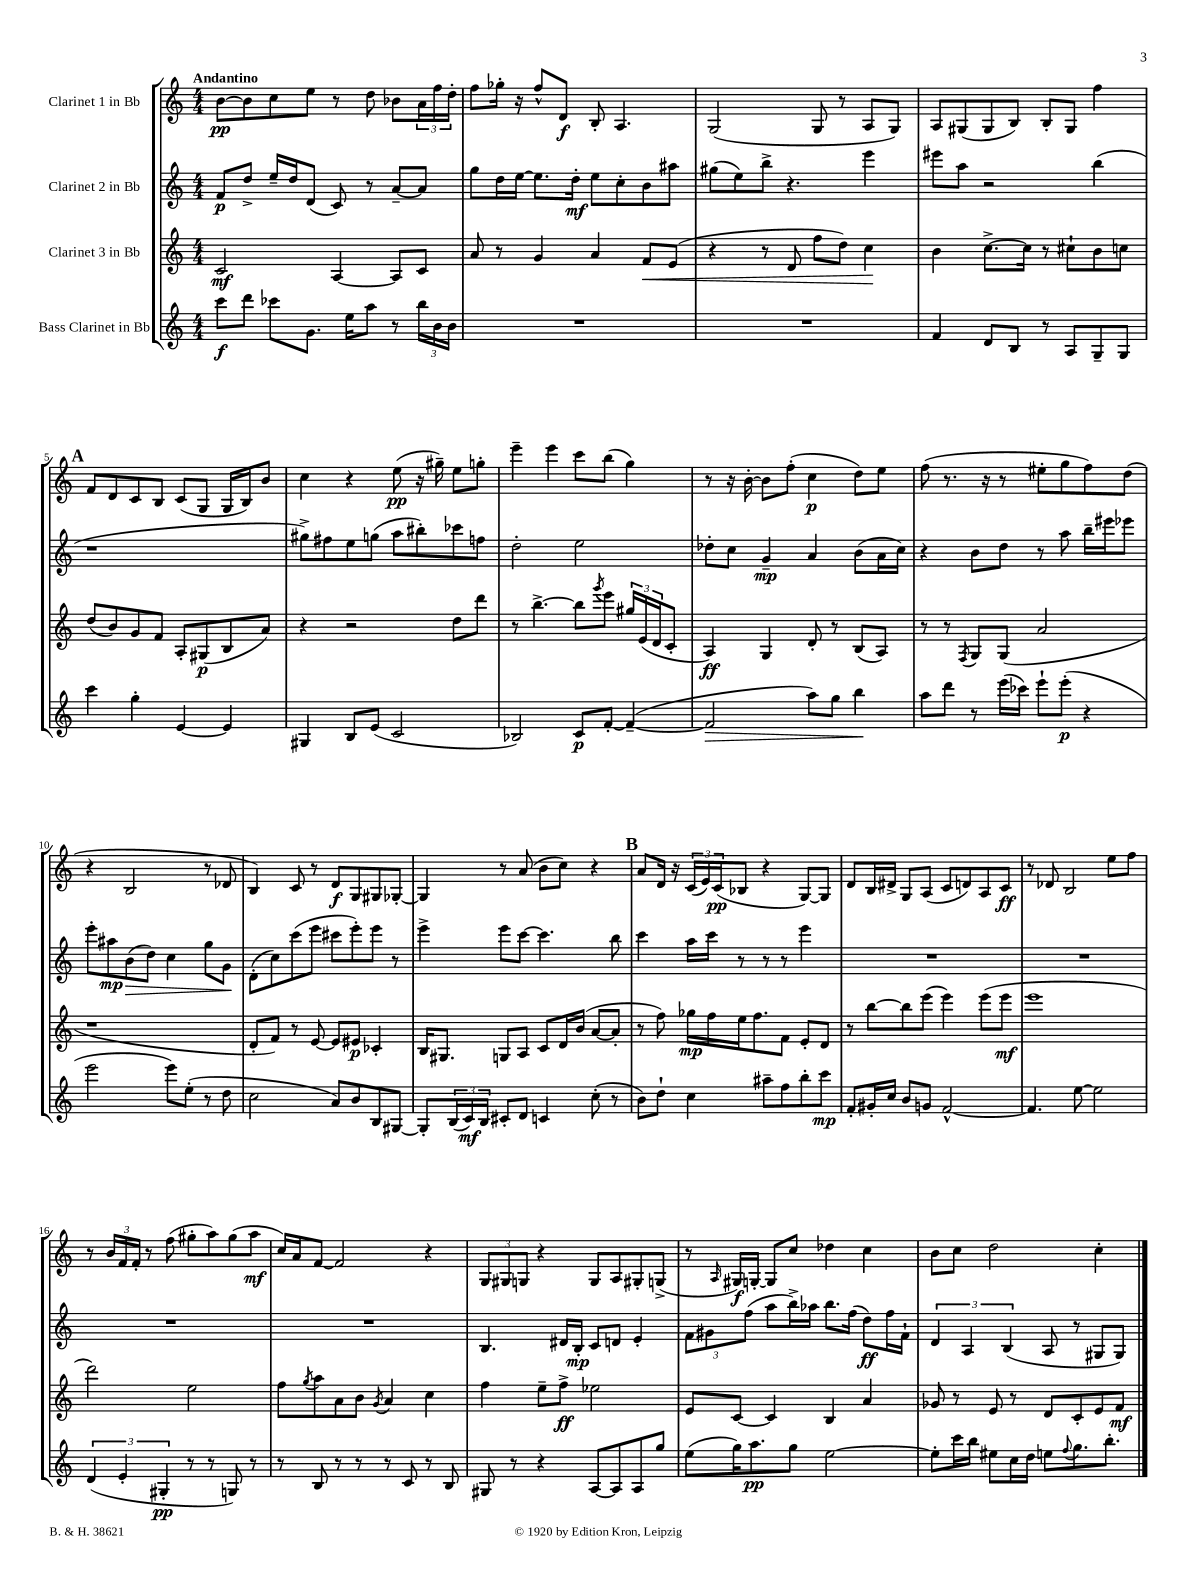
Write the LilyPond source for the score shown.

<<
\new StaffGroup <<
\new Staff = "s0" \with { instrumentName = "Clarinet 1 in Bb" } {
    \clef treble \key c \major \numericTimeSignature \time 4/4 \tempo "Andantino"
    b'8~\pp b'8 c''8 e''8 r8 d''8 bes'8 \tuplet 3/2 { a'16 f''16 d''16-. } |
    f''8 ges''16-. r16 f''8-^ d'8\f b8-. a4. |
    g2( g8 r8 a8 g8) |
    a8 gis8( gis8 b8) b8-. gis8 f''4 |
    \mark \markup { \bold "A" } f'8 d'8 c'8 b8 c'8( g8 g16 b16) b'8 |
    c''4 r4 e''8\pp( r16 gis''16--) e''8 g''8-. |
    e'''4-- e'''4 c'''8 b''8( g''4) |
    r8 r16 b'16~-. b'8 f''8-.( c''4\p d''8) e''8 |
    f''8( r8. r16 r8 eis''8-. g''8 f''8) d''8( |
    r4 b2 r8 des'8 |
    b4) c'8 r8 d'8\f g8 gis8 ges8~-. |
    ges4 r8 a'8( b'8 c''8) r4 |
    \mark \markup { \bold "B" } a'8 d'16 r16 \tuplet 3/2 { c'16( e'16) c'16\pp( } bes8 r4 g8~) g8 |
    d'8 b16 dis'16-> g8 a8( c'8 d'8) a8 c'8\ff |
    r8 des'8 b2 e''8 f''8 |
    r8 \tuplet 3/2 { b'16 f'16 f'16-. } r8 f''8( gis''8-. a''8) gis''8( a''8\mf |
    c''16) a'16 f'8~ f'2 r4 |
    \tuplet 3/2 { g8 gis8 g8 } r4 g8 a8 gis8-. g8->( |
    r8 \grace { a16 } gis16\f) g16~-. g8 c''8 des''4 c''4 |
    b'8 c''8 d''2 c''4-. \bar "|." |
}
\new Staff = "s1" \with { instrumentName = "Clarinet 2 in Bb" } {
    \clef treble \key c \major \numericTimeSignature \time 4/4
    f'8\p d''8-> e''16-- d''16 d'8( c'8) r8 a'8~-- a'8 |
    g''8 d''16 e''16~ e''8. d''16-.\mf e''8 c''8-. b'8 ais''8 |
    gis''8( e''8) b''8-> r4. e'''4 |
    eis'''8 a''8 r2 b''4( |
    \mark \markup { \bold "A" } r1 |
    gis''8->) fis''8 e''8 g''8( a''8 bis''8-.) ces'''8 f''8 |
    d''2-. e''2 |
    des''8-. c''8 g'4--\mp a'4 b'8( a'16 c''16) |
    r4 b'8 d''8 r8 a''8 b''16-- eis'''16 ees'''8 |
    e'''8-. ais''8\mp b'8\>( d''8) c''4 g''8 g'8\! |
    d'8-.( c''8) c'''8( e'''8 cis'''8 e'''8-.) e'''8 r8 |
    e'''4-> e'''8 c'''8~ c'''4. b''8 |
    \mark \markup { \bold "B" } c'''4 a''16 c'''16 r8 r8 r8 e'''4 |
    R1 |
    R1 |
    R1 |
    R1 |
    b4. dis'16 b16-.\mp c'8 d'8 e'4-. |
    \tuplet 3/2 { f'8 gis'8 f''8( } a''8 b''16->) aes''16 b''8. f''16( d''8\ff) f''16 f'16-! |
    \tuplet 3/2 { d'4 a4 b4( } a8 r8 gis8 gis8) \bar "|." |
}
\new Staff = "s2" \with { instrumentName = "Clarinet 3 in Bb" } {
    \clef treble \key c \major \numericTimeSignature \time 4/4
    c'2\mf a4~ a8 c'8 |
    a'8 r8 g'4 a'4 f'8\< e'8( |
    r4 r8 d'8 f''8 d''8) c''4\! |
    b'4 c''8.~-> c''16 r8 cis''8-! b'8 c''8 |
    \mark \markup { \bold "A" } d''8( b'8) g'8 f'8 a8-. gis8\p( b8 a'8) |
    r4 r2 d''8 d'''8 |
    r8 b''4.~-> b''8 \acciaccatura { g'''8 } e'''8 \tuplet 3/2 { gis''16 e'16( d'16 } c'8-. |
    a4\ff) g4 d'8-. r8 b8( a8) |
    r8 r8 \acciaccatura { f8 } g8 g8( a'2 |
    r1 |
    d'8-. f'8) r8 e'8~ e'8 eis'8\p ces'4-. |
    b16 gis8. g8 a8 c'8 d'16 b'16( a'8~ a'8-. |
    \mark \markup { \bold "B" } r8 f''8) ges''16\mp f''16 e''16 f''8. f'8 e'8-. d'8 |
    r8 b''8~ b''8 e'''8( e'''4) e'''8( e'''8\mf |
    e'''1 |
    d'''2) e''2 |
    f''8 \acciaccatura { g''8 } a''8 a'8 b'8 \acciaccatura { g'8 } a'4 c''4 |
    f''4 e''8-- f''8->\ff ees''2 |
    e'8 c'8~ c'4 b4 a'4 |
    ges'8 r8 e'8 r8 d'8 c'8-. e'8 f'8\mf \bar "|." |
}
\new Staff = "s3" \with { instrumentName = "Bass Clarinet in Bb" } {
    \clef treble \key c \major \numericTimeSignature \time 4/4
    c'''8\f d'''8 ces'''8 g'8. e''16 a''8 r8 \tuplet 3/2 { b''16 b'16 b'16 } |
    R1 |
    R1 |
    f'4 d'8 b8 r8 a8 g8-- g8 |
    \mark \markup { \bold "A" } c'''4 g''4-. e'4~ e'4 |
    gis4 b8 e'8( c'2 |
    bes2) c'8\p f'8~-. f'4~--( |
    f'2\> a''8) g''8 b''4\! |
    a''8 d'''8 r8 e'''16( ces'''16) e'''8-! e'''8-.\p( r4 |
    e'''2 e'''8) e''8-.( r8 d''8 |
    c''2 a'8) b'8 b8 gis8~ |
    gis8-. \tuplet 3/2 { b16( c'16\mf) b16 } cis'8-. d'8 c'4 c''8-.( r8 |
    \mark \markup { \bold "B" } b'8) d''8-! c''4 ais''8-- f''8 b''8-. c'''8\mp |
    f'8-. gis'16-. c''16 b'8 g'8 f'2~-^ |
    f'4. e''8~ e''2 |
    \tuplet 3/2 { d'4( e'4-. gis4-.\pp } r8 r8 g8) r8 |
    r8 b8 r8 r8 r8 c'8 r8 b8 |
    gis8 r8 r4 a8~ a8 a8 g''8 |
    e''8( g''16) a''8.\pp g''8 e''2~ |
    e''8-. c'''16 b''16 eis''8 c''16 d''16 e''8 \appoggiatura { f''8 } g''8. b''8.-. \bar "|." |
}
>>
>>
